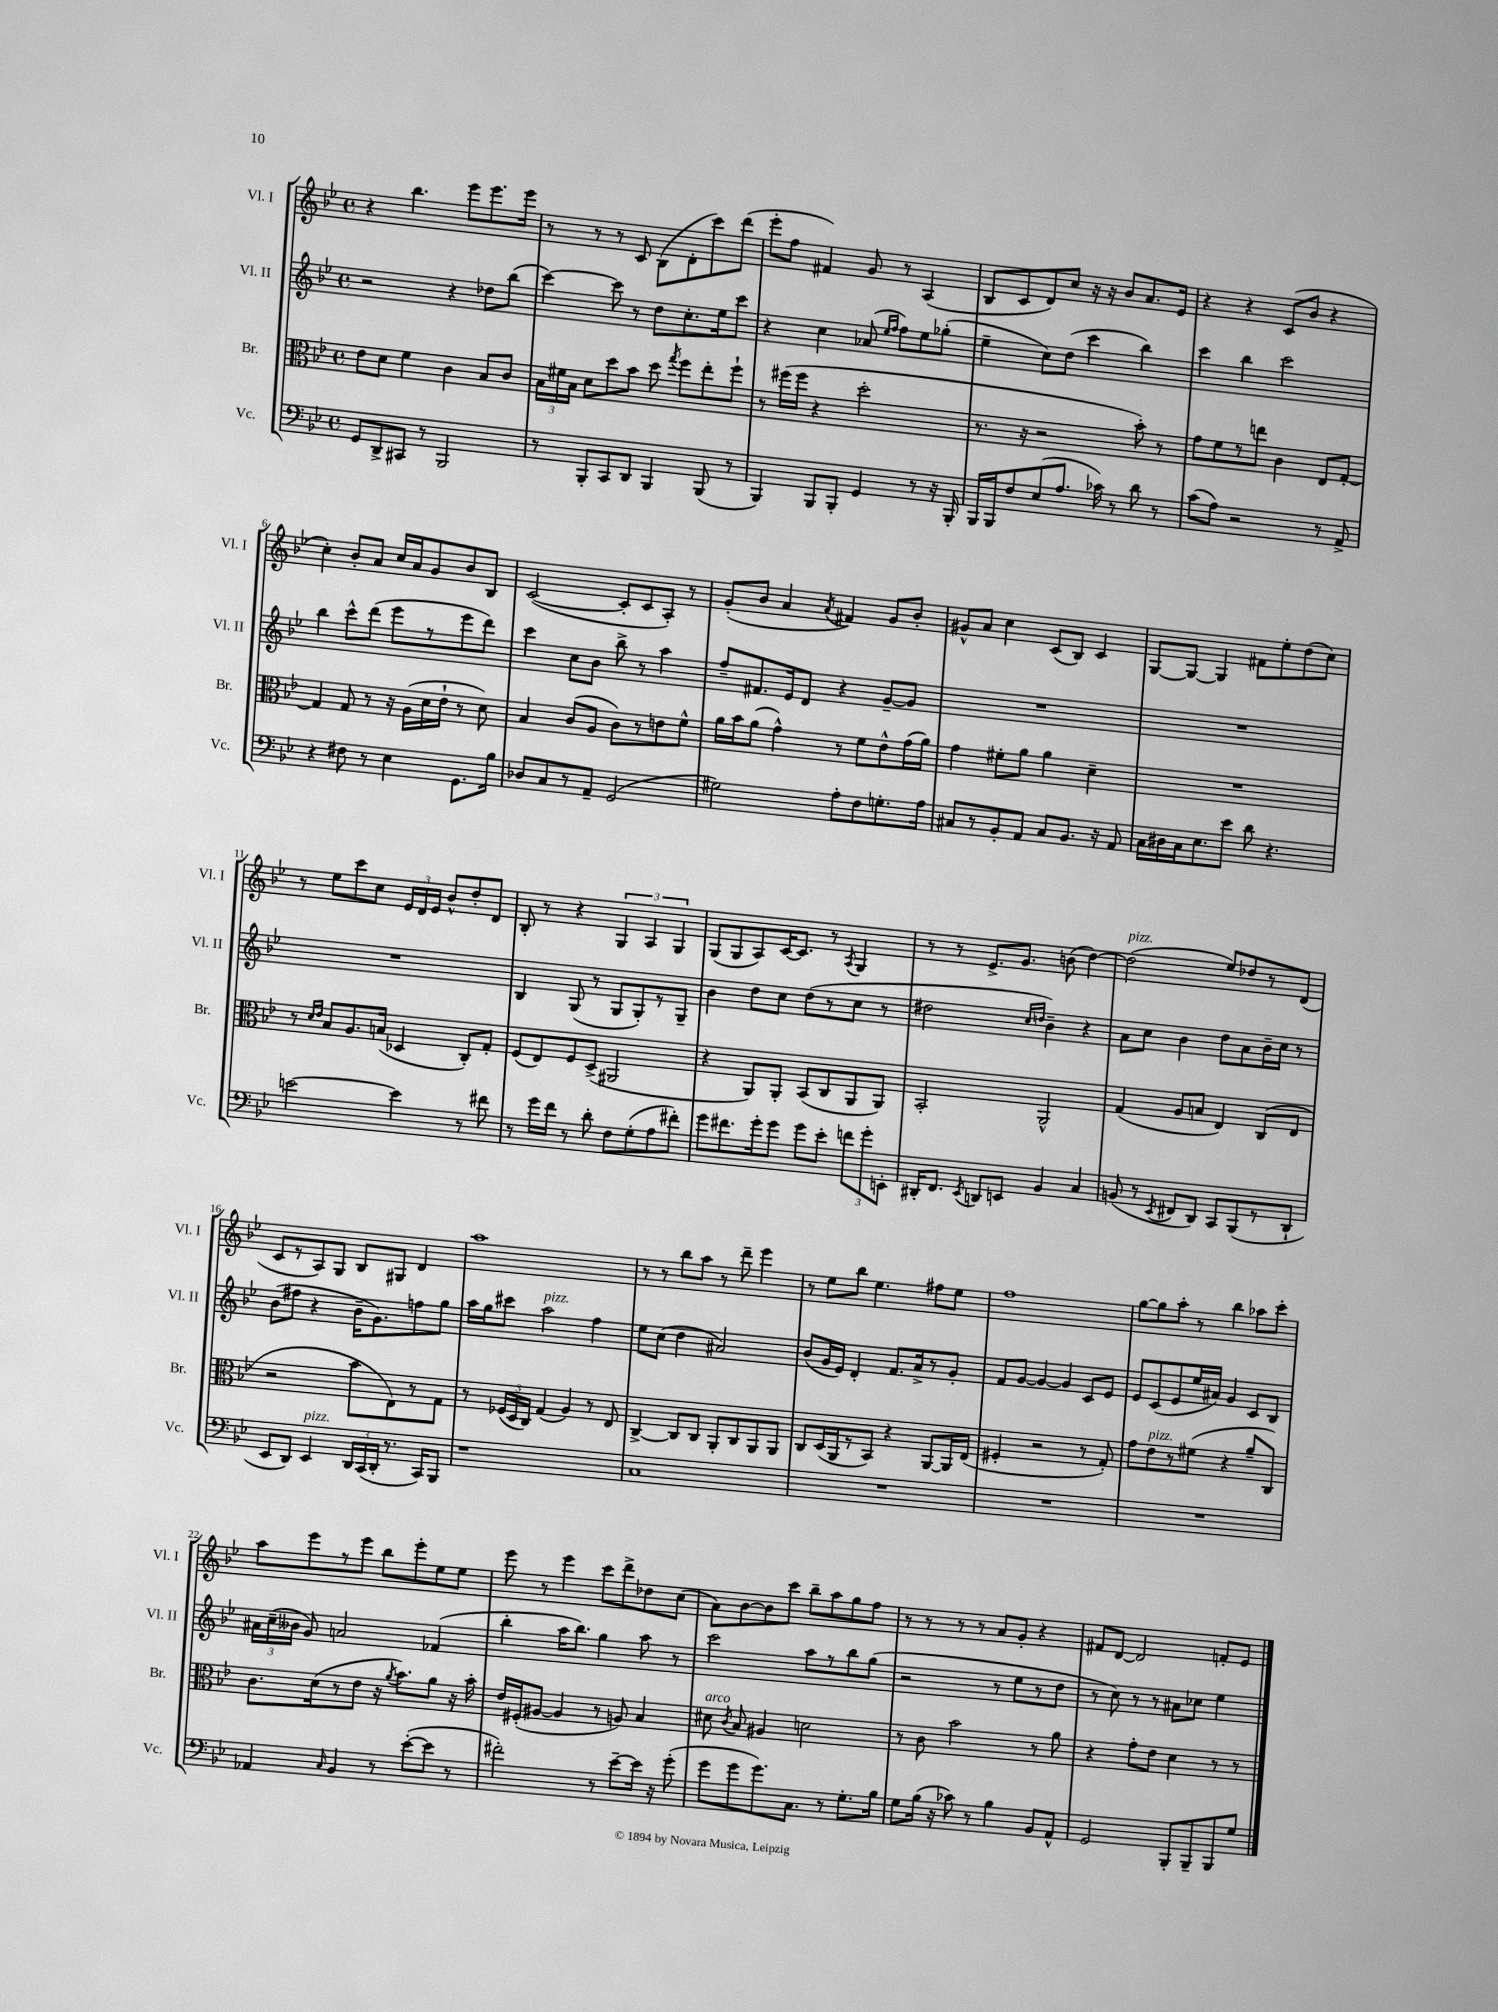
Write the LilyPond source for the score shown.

<<
\new StaffGroup <<
\new Staff = "s0" \with { instrumentName = "Vl. I" shortInstrumentName = "Vl. I" } {
    \clef treble \key bes \major \defaultTimeSignature \time 4/4
    \autoBeamOff r4 bes''4. ees'''8[ ees'''8. ees'''16] |
    r8 r8 r8 c'8 bes8[( d'8-. c'''8) d'''8]( |
    ees'''8[-. f''8] fis'4) g'8 r8 a4( |
    bes8[ c'8 d'8) c''8] r16 r16 bes'8[ a'8. ees'16] |
    r4 r4 c'8[( bes'8] r4 |
    c''4-.) bes'8[-. a'8] c''16[ a'16 g'8 bes'8 bes8] |
    c'2~( c'8[-. c'8 a8]-.) r8 |
    g'8[-.( bes'8] a'4 \acciaccatura { a'8 } fis'4) g'8[ bes'8]-. |
    gis'8[-^ a'8] c''4 c'8[( bes8]) c'4 |
    g8[~ g8]~ g4 fis'8[ ees''8-. d''8( c''8]) |
    r8 ees''8[ c'''8 c''8] \tuplet 3/2 { ees'16[ d'16 ees'16] } bes'8[-^ d''8-. d'8] |
    bes8-. r8 r4 \tuplet 3/2 { g4 a4 g4 } |
    g8[( g8 a8) c'16~ c'8.] r8 \acciaccatura { a8 } g4 |
    r8 r8 ees'8.[-> g'8.] b'8( d''4~) |
    d''2^\markup { \italic "pizz." }( ees''8[) des''8 r8 d'8]( |
    c'8[ r8 a8) g8] bes8[ gis8] d'4 |
    a''1 |
    r8 r8 bes''8[ a''8] r8 d'''8-- ees'''4 |
    r8 ees''8[ bes''8] ees''4. fis''8[ ees''8] |
    f''1 |
    g''8[~ g''8 a''8]-. r8 bes''4 aes''8[ c'''8]-. |
    a''8[ ees'''8 r8 ees'''8] bes''8[ ees'''8-. ees''8 ees''8] |
    ees'''8 r8 ees'''4 c'''8[ d'''8-> des''8 c''8]( |
    a'8[) bes'8~ bes'8 c'''8] bes''8[-- a''8 g''8 f''8] |
    r8 r8 r8 r8 a'8[ g'8]-. r4 |
    fis'8[ d'8]~ d'2 f'8[-. ees'8] \bar "|." |
}
\new Staff = "s1" \with { instrumentName = "Vl. II" shortInstrumentName = "Vl. II" } {
    \clef treble \key bes \major \defaultTimeSignature \time 4/4
    \autoBeamOff r2 r4 des''8[ bes''8]( |
    c'''4~) c'''8 r8 d''8[ c''8.-. ees''16 c'''8] |
    r4 c''4 aes'8( \grace { ees''16[ f''16] } f''8[) ees''8 ges''8]-.( |
    ees''4-- c''8[) d''8]( c'''4 bes''4) |
    c'''4 bes''4 c'''2 |
    bes''4 c'''8[-^ d'''8]( ees'''8[ r8 ees'''8 d'''8]) |
    c'''4 c''8[ bes'8] bes''8-> r8 a''4 |
    f''8[-- fis'8. ees'16 d'8] r4 g'8[~-- g'8] |
    R1 |
    R1 |
    R1 |
    bes4 g8( r8 g8[ g8-.) r8 g8]-- |
    bes'4 d''8[ c''8] d''8[( r8 c''8] r8 |
    dis''2 \grace { c''16[ d''16] } bes'4--) r4 |
    a'8[ c''8] bes'4 d''8[ a'8 bes'16-- c''16] r8 |
    bes'8[( fis''8] r4 bes'16[-- g'8.) f''8 g''8] |
    a''16[ g''16 cis'''8] a''2^\markup { \italic "pizz." } f''4 |
    ees''8[ c''8]( d''4 ais'2) |
    bes'8[( g'16 ees'16]) d'4-. f'8.[ a'16-> r8 g'8]-. |
    f'8[ g'8]~ g'4~ g'4 c'8[ ees'8] |
    ees'8[ c'8( ees'8 ees''16 ais'16]) g'4 c'8[ bes8] |
    \tuplet 3/2 { ais'16[ c''16--( beses'16] } g'8) a'2 fes'4( |
    bes''4-. a''16[ bes''8.]) g''4 a''8 r8 |
    c'''2 a''8[ r8 bes''8 g''8]( |
    r2 r8 ees''8[ r8 d''8] |
    r8 c''8) r8 r8 ais'8[ ces''8] ees''4 \bar "|." |
}
\new Staff = "s2" \with { instrumentName = "Br." shortInstrumentName = "Br." } {
    \clef alto \key bes \major \defaultTimeSignature \time 4/4
    \autoBeamOff ees'8[ d'8] f'4 c'4 bes8[ c'8] |
    \tuplet 3/2 { bes16[ fis'16 bes16] } d'8[ d''8 bes'8] d''8 \acciaccatura { g''8 } f''8[ ees''8-. f''8]-! |
    r8 fis''16[( fis''16] r4 d''2-. |
    r8. r16 r2 bes'8-.) r8 |
    g'8[ f'8 r8 e''8] c'4 ees8[ g8]~-. |
    g4 g8 r8 r16 a16[( d'16 ees'16]-! r8 d'8) |
    bes4 c'8[( a8] c'8[) r8 e'8 f'8]-^ |
    a'16[ bes'16 a'8]( g'4-^) r8 f'8[ ees'8-^ g'16( a'16]) |
    g'4 fis'8[-. a'8] a'4 d'4-- |
    R1 |
    r8 \grace { d'16[ ees'16] } bes8[ a8. b16]( des4 c8[-.) g8]-. |
    f8[( ees8) f8 d8]->( ais,2 |
    r4 a,8[) a,8]-. bes,8[( c8 a,8 a,8]) |
    bes,2-. a,2-^ |
    g4( a8[ b8] ees4) c8[( ees8] |
    r2 bes'8[ ees8) r8 g8] |
    r8 \tuplet 3/2 { fes16[( d16 c16]) } g4( a4) r8 ees8 |
    c4~-> c8[ c8] a,8[-. c8 a,8 a,8] |
    c8[ d16( a,16 r8 bes,8]) r4 a,8[~ a,16 ees16]( |
    fis4-. r2 r8 g8-.) |
    g'8[ ees'8^\markup { \italic "pizz." } r8 fis'8]( r4 a'8[-- c8]) |
    c'8.[ d'16( r8 ees'8] r16 \acciaccatura { a'8 } bes'8.[) a'8] r16 bes'16-. |
    ees'16[ fis16-.( ais8]~ ais4 r8 a8) bes4 |
    dis'8^\markup { \italic "arco" } \acciaccatura { c'8 } bes8 ais4 d'2 |
    r8 c'8 bes'2 r8 a'8 |
    r4 g'8[-. ees'8] d'4 r8 r8 \bar "|." |
}
\new Staff = "s3" \with { instrumentName = "Vc." shortInstrumentName = "Vc." } {
    \clef bass \key bes \major \defaultTimeSignature \time 4/4
    \autoBeamOff g,8[ d,8-> cis,8] r8 bes,,2 |
    r8 bes,,8[-. c,8 d,8] bes,,4 bes,,8( r8 |
    bes,,4) bes,,8[ bes,,8]-. g,4 r8 r16 bes,,16-. |
    bes,,16[ bes,,16 f8 ees8( a8.] ces'16) r8 d'8 r8 |
    c'8[( a8]) r2 r8 a,8-> |
    r4 fis8 r8 ees4 g,8.[ bes16] |
    des8[ c8 r8 a,8]-- g,2( |
    gis2) a8[-. f8 g8.-. a16] |
    cis8[ r8 bes,8-. a,8] cis8[ bes,8.] r16 a,8 |
    c16[ dis16 c16 ees8. ees'8] d'8 r4. |
    e'2~ e'4 r8 fis'8 |
    r8 g'16[ f'16] r8 d'8-. f8[ g8-.( a8 fis'8]-.) |
    g'8[ fis'8. g'16-. g'8] g'8[ ees'8]-. \tuplet 3/2 { f'8[ g'8-. e,8]-. } |
    dis,16[-. f,8.] \acciaccatura { ees,8 } d,8[ e,8] bes,4 c4 |
    b,8( r8 \acciaccatura { ees,8 } fis,8[ d,8]) c,8[ bes,,8( r8 d,8]-! |
    ees,8[ d,8]) ees,4^\markup { \italic "pizz." } \tuplet 3/2 { d,16[ c,16( d,16]-. } r8. c,16[) bes,,8] |
    r1 |
    c1 |
    R1 |
    R1 |
    R1 |
    aes,4 \grace { c16 } bes,4 r8 ees'8[~-.( ees'8] r8 |
    fis'2-.) r8 ees'8[~-- ees'16] r16 g'8-.( |
    g'8[ g'8 g'8.) c8.] r8 g8.[-. bes16] |
    g8[ bes16]( r16 ces'8) r8 bes4 bes,8[ a,8]-^ |
    g,2 bes,,8[-. bes,,8-- bes,,8 g8] \bar "|." |
}
>>
>>
